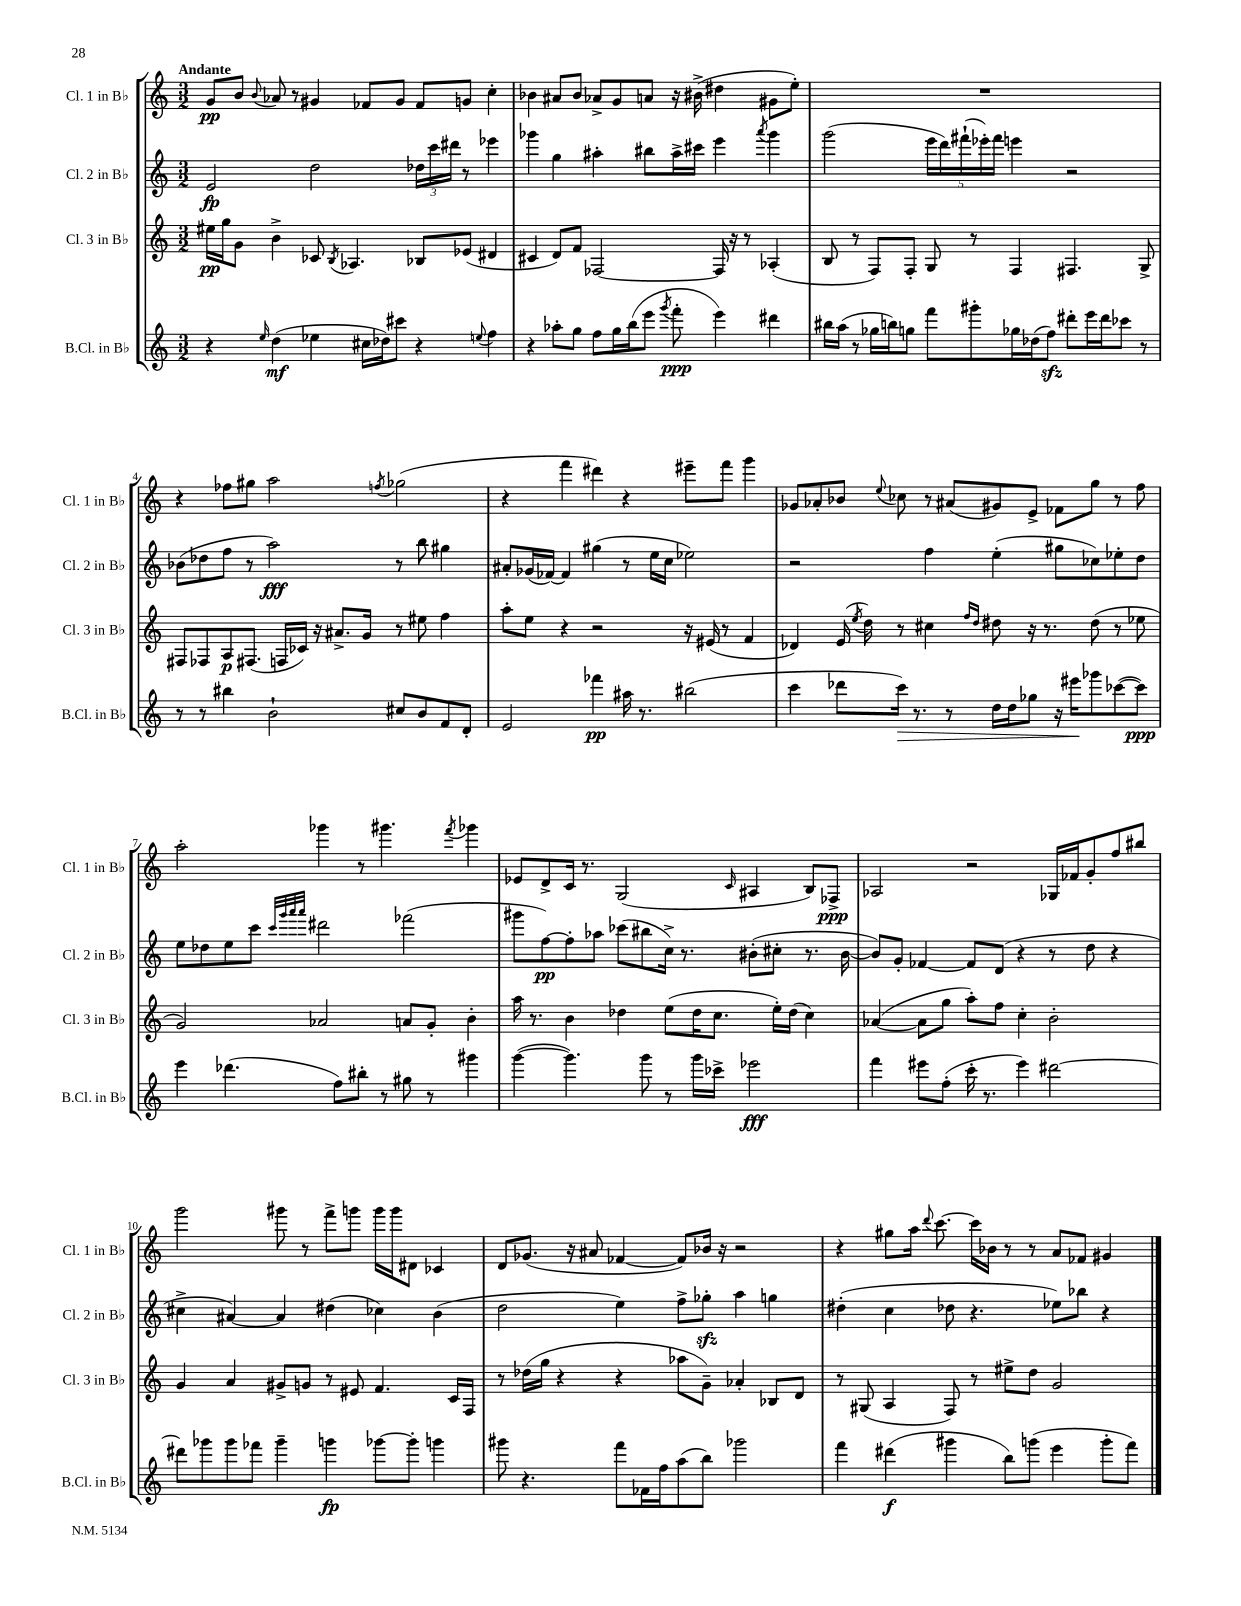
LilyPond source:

<<
\new StaffGroup <<
\new Staff = "s0" \with { instrumentName = "Cl. 1 in Bb" shortInstrumentName = "Cl. 1 in Bb" } {
    \clef treble \key c \major \numericTimeSignature \time 3/2 \tempo "Andante"
    \autoBeamOff g'8[\pp b'8] \appoggiatura { b'8 } aes'8 r8 gis'4 fes'8[ gis'8] fes'8[ g'8] c''4-. |
    bes'4 ais'8[ bes'8] aes'8[-> g'8 a'8] r16 bis'16->( dis''4 gis'8[ e''8]-.) |
    R1. |
    r4 fes''8[ gis''8] a''2 \acciaccatura { f''8 } ges''2( |
    r4 f'''4 dis'''4) r4 eis'''8[-- f'''8] g'''4 |
    ges'8[ aes'8-. bes'8] \appoggiatura { e''8 } ces''8 r8 ais'8[( gis'8) e'8]-> fes'8[ g''8] r8 f''8 |
    a''2-. ges'''4 r8 gis'''4. \acciaccatura { f'''8 } ges'''4 |
    ees'8[ d'8-> c'16] r8. g2( \grace { c'16 } ais4 b8[) fes8]->\ppp |
    aes2 r2 ges16[ fes'16 g'8-. f''8 bis''8] |
    g'''2 gis'''8 r8 f'''8[-> g'''8] g'''16[ g'''16 dis'8] ces'4 |
    d'8[ ges'8.]( r16 ais'8 fes'4~ fes'8[) bes'16] r16 r2 |
    r4 gis''8[ a''16] \appoggiatura { d'''8 } c'''8.~ c'''16[ bes'16] r8 r8 a'8[ fes'8] gis'4 \bar "|." |
}
\new Staff = "s1" \with { instrumentName = "Cl. 2 in Bb" shortInstrumentName = "Cl. 2 in Bb" } {
    \clef treble \key c \major \numericTimeSignature \time 3/2
    \autoBeamOff e'2\fp d''2 \tuplet 3/2 { des''16[ c'''16 dis'''16] } r8 ees'''4 |
    ges'''4 g''4 ais''4-. bis''8[ ais''16-> cis'''16] e'''4 \acciaccatura { a'''8 } ges'''4 |
    g'''2( \tuplet 5/4 { e'''16[ d'''16) fis'''16-!( ees'''16-.) fis'''16] } e'''4 r2 |
    bes'8[( des''8 f''8] r8 a''2\fff) r8 b''8 gis''4 |
    ais'8[-. ges'16( fes'16]~) fes'4 gis''4( r8 e''16[ c''16] ees''2) |
    r2 f''4 e''4-.( gis''8[ ces''8) ees''8-. d''8] |
    e''8[ des''8 e''8 c'''8] \grace { c'''32[ g'''32 a'''32 a'''32] } dis'''2 fes'''2( |
    gis'''8[ f''8~\pp) f''8-. aes''8] ces'''8[( bis''8 c''16]->) r8. bis'8[-.( cis''8]-. r8. bis'16~ |
    bis'8[) g'8]-. fes'4~ fes'8[ d'8]( r4 r8 d''8 r4 |
    cis''4-> ais'4~) ais'4 dis''4( ces''4) b'4( |
    d''2 e''4) f''8[-> ges''8]-.\sfz a''4 g''4 |
    dis''4-.( c''4 des''8 r4. ees''8[) bes''8] r4 \bar "|." |
}
\new Staff = "s2" \with { instrumentName = "Cl. 3 in Bb" shortInstrumentName = "Cl. 3 in Bb" } {
    \clef treble \key c \major \numericTimeSignature \time 3/2
    \autoBeamOff eis''16[\pp g''16 g'8] b'4-> ces'8 \acciaccatura { b8 } aes4. bes8[ ees'8]( dis'4 |
    cis'4 d'8[) f'8] fes2~ fes16 r16 r8 aes4-.( |
    b8 r8 f8[) f8]-. g8 r8 f4 fis4. g8-> |
    fis8[ fes8 a8\p fis8.]( f16[ ces'16]) r16 ais'8.[-> g'16] r8 eis''8 f''4 |
    a''8[-. e''8] r4 r2 r16 eis'16( r8 f'4 |
    des'4) e'16( \acciaccatura { e''8 } d''16) r8 cis''4 \grace { f''16[ d''16] } dis''8 r16 r8. dis''8( r8 ees''8 |
    g'2) aes'2 a'8[ g'8]-. b'4-. |
    a''16 r8. b'4 des''4 e''8[( des''16 c''8.] e''16[-.) des''16]( c''4) |
    aes'4~( aes'8[ g''8] a''8[-.) f''8] c''4-. b'2-. |
    g'4 a'4 gis'8[-> g'8] r8 eis'8 f'4. c'16[ f16] |
    r8 des''16[( g''16] r4 r4 aes''8[ g'8]--) aes'4-. bes8[ d'8] |
    r8 gis8( a4 f8) r8 eis''8[-> d''8] g'2 \bar "|." |
}
\new Staff = "s3" \with { instrumentName = "B.Cl. in Bb" shortInstrumentName = "B.Cl. in Bb" } {
    \clef treble \key c \major \numericTimeSignature \time 3/2
    \autoBeamOff r4 \grace { e''16 } d''4\mf( ees''4 cis''16[ des''16) cis'''8] r4 \appoggiatura { e''8 } f''4 |
    r4 aes''8[-. g''8] f''8[ g''16 b''16( e'''8] \acciaccatura { g'''8 } f'''8-.\ppp e'''4) dis'''4 |
    bis''16[ a''16]( r8 ges''16[ b''16) g''8] f'''8[ gis'''8-. ges''16 des''16( f''8]\sfz) dis'''8[-. e'''16 dis'''16 ces'''8] r8 |
    r8 r8 bis''4 b'2-! cis''8[ b'8 f'8 d'8]-. |
    e'2 fes'''4\pp ais''16 r8. bis''2( |
    c'''4 des'''8[ c'''16]\>) r8. r8 d''16[ d''16 ges''8] r16 eis'''16[\! ges'''8 ces'''8~( ces'''8]\ppp) |
    e'''4 des'''4.( f''8[) bis''8]-. r8 gis''8 r8 gis'''4 |
    g'''4~( g'''4.) g'''8 r8 g'''16[ ces'''16]-> ees'''2\fff |
    f'''4 eis'''8[ f''8]-.( c'''16-. r8. eis'''4) dis'''2~ |
    dis'''8[ ges'''8 ges'''8 fes'''8] ges'''4-- g'''4\fp ges'''8[~ ges'''8]-. g'''4 |
    gis'''8 r4. f'''8[ fes'16 f''16 a''8( b''8]) ges'''2 |
    f'''4 dis'''4\f( gis'''4 b''8[) g'''8]( e'''4 g'''8[-. f'''8]) \bar "|." |
}
>>
>>
